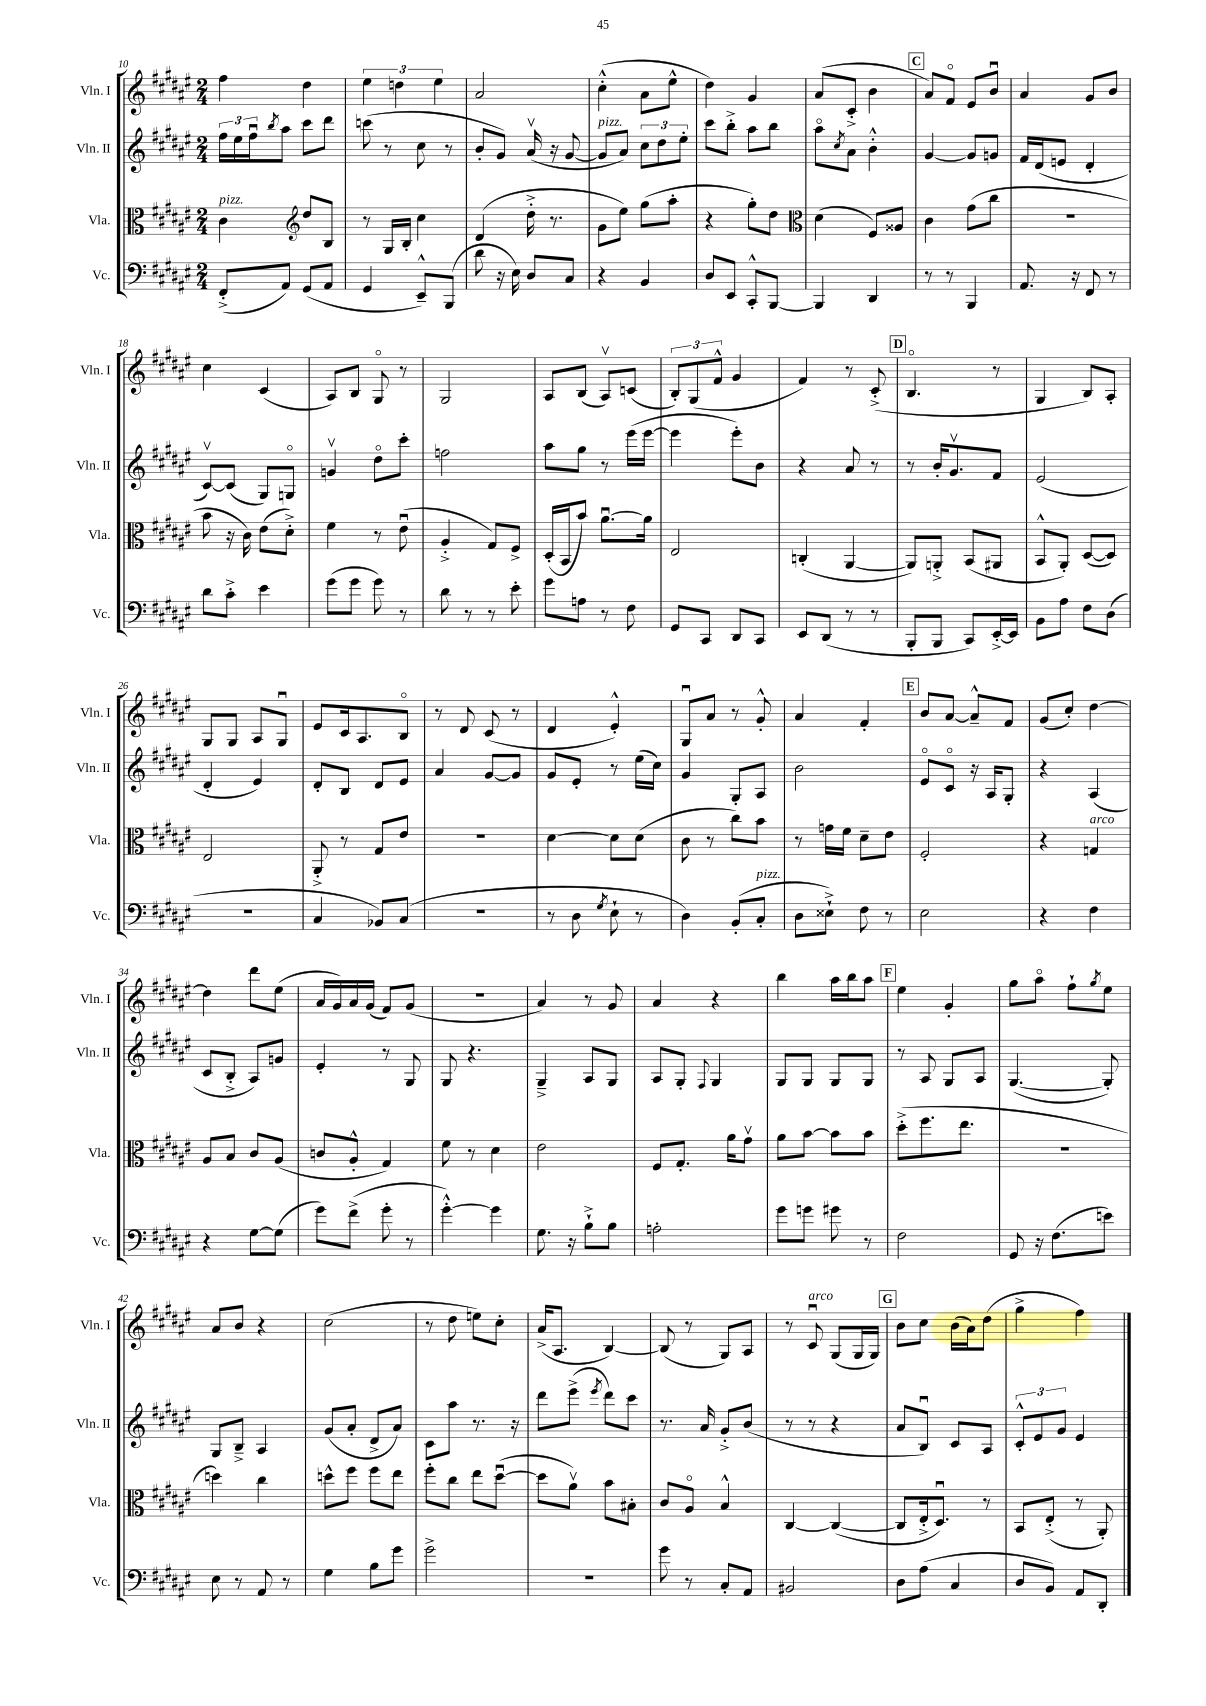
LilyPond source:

<<
\new StaffGroup <<
\new Staff = "s0" \with { instrumentName = "Vln. I" shortInstrumentName = "Vln. I" } {
    \clef treble \key fis \major \numericTimeSignature \time 2/4
    fis''4 dis''4 |
    \tuplet 3/2 { eis''4 d''4 eis''4 } |
    ais'2 |
    cis''4-.-^( ais'8 eis''8-^ |
    dis''4) gis'4 |
    ais'8( cis'8-.-> b'4 |
    \mark \markup { \box "C" } ais'8) fis'8\flageolet eis'8 b'8\downbow |
    ais'4 gis'8 b'8 |
    cis''4 cis'4( |
    ais8) b8 gis8\flageolet r8 |
    gis2 |
    ais8 b8( ais8\upbow) c'8( |
    \tuplet 3/2 { b8-.) gis8( fis'8-^ } gis'4 |
    fis'4) r8 cis'8-.->( |
    \mark \markup { \box "D" } b4.\flageolet r8 |
    gis4 b8) ais8-. |
    gis8 gis8 ais8 gis8\downbow |
    eis'8 cis'16 ais8. b8\flageolet |
    r8 dis'8 cis'8( r8 |
    dis'4 eis'4-.-^) |
    gis8\downbow ais'8 r8 gis'8-.-^ |
    ais'4 fis'4-. |
    \mark \markup { \box "E" } b'8 ais'8~ ais'8---^ fis'8 |
    gis'8( cis''8-.) dis''4~ |
    dis''4 dis'''8 eis''8( |
    ais'16 gis'16) ais'16 gis'16( fis'8) gis'8( |
    R2 |
    ais'4) r8 gis'8 |
    ais'4 r4 |
    b''4 ais''16 b''16 ais''8 |
    \mark \markup { \box "F" } eis''4 gis'4-. |
    gis''8 ais''8\flageolet fis''8-! \acciaccatura { gis''8 } eis''8 |
    ais'8 b'8 r4 |
    cis''2( |
    r8 dis''8 e''8) cis''8-. |
    ais'16->( ais8. b4~) |
    b8( r8 gis8) ais8 |
    r8 cis'8\downbow^\markup { \italic "arco" } gis8( gis16 gis16) |
    \mark \markup { \box "G" } b'8 cis''8 b'16( ais'16) dis''8( |
    gis''4-> fis''4) \bar "|." |
}
\new Staff = "s1" \with { instrumentName = "Vln. II" shortInstrumentName = "Vln. II" } {
    \clef treble \key fis \major \numericTimeSignature \time 2/4
    \tuplet 3/2 { fis''16 eis''16 fis''16\downbow } \acciaccatura { b''8 } ais''8 cis'''8 dis'''8 |
    c'''8( r8 cis''8 r8 |
    b'8-. gis'8) ais'16\upbow( r16 gis'8~ |
    gis'8^\markup { \italic "pizz." } ais'8) \tuplet 3/2 { cis''8 dis''8 eis''8-. } |
    cis'''8 b''8-.-> ais''8 b''8 |
    ais''8\flageolet \acciaccatura { cis''8 } ais'8 b'4-.-^ |
    \mark \markup { \box "C" } gis'4~ gis'8 g'8 |
    fis'16 dis'16( e'8 dis'4-. |
    cis'8~\upbow) cis'8( gis8) g8\flageolet |
    g'4\upbow dis''8\flageolet cis'''8-. |
    f''2 |
    ais''8 gis''8 r8 eis'''16( eis'''16~ |
    eis'''4 eis'''8-.) b'8 |
    r4 ais'8 r8 |
    \mark \markup { \box "D" } r8 b'16-. gis'8.\upbow fis'8 |
    eis'2( |
    dis'4-. eis'4) |
    dis'8-. b8 dis'8 eis'8 |
    ais'4 gis'8~ gis'8 |
    gis'8 eis'8-. r8 eis''16( cis''16) |
    gis'4 gis8-. ais8 |
    b'2 |
    \mark \markup { \box "E" } eis'8\flageolet cis'8\flageolet r16 ais16 gis8-. |
    r4 ais4( |
    cis'8 b8-.-> ais8) g'8 |
    eis'4-. r8 gis8 |
    gis8 r4. |
    gis4---> ais8 gis8 |
    ais8 gis8-. \appoggiatura { fis8 } gis4 |
    gis8 gis8 gis8 gis8 |
    \mark \markup { \box "F" } r8 ais8 gis8 ais8 |
    gis4.~( gis8-.) |
    gis8 b8---> ais4 |
    gis'8( ais'8-. dis'8-> ais'8) |
    cis'8 ais''8 r8. r16 |
    dis'''8 eis'''8->( \acciaccatura { eis'''8 } dis'''8) cis'''8 |
    r8. ais'16 gis'8-.-> b'8( |
    r8 r8 r4 |
    \mark \markup { \box "G" } ais'8 b8\downbow) cis'8 ais8 |
    \tuplet 3/2 { cis'8-.-^ eis'8 gis'8 } eis'4 \bar "|." |
}
\new Staff = "s2" \with { instrumentName = "Vla." shortInstrumentName = "Vla." } {
    \clef alto \key fis \major \numericTimeSignature \time 2/4
    cis'4^\markup { \italic "pizz." } \clef treble dis''8 b8 |
    r8 gis16 b16-. cis''4 |
    dis'4( dis''16-.-> r8. |
    gis'8 eis''8) gis''8( ais''8-. |
    r4 gis''8-.) dis''8 |
    \clef alto dis'4( fis8) aisis8 |
    \mark \markup { \box "C" } cis'4 gis'8( cis''8 |
    r2 |
    b'8 r16 cis'16) eis'8( dis'8-.->) |
    fis'4 r8 eis'8\downbow( |
    ais4-.-> gis8) fis8-> |
    dis16-.( b,16 b'8) ais'8.~\downbow ais'16 |
    eis2 |
    c4-.( ais,4~ |
    \mark \markup { \box "D" } ais,8) a,8-.-> b,8( ais,8 |
    b,8-^ ais,8-.) dis8~( dis8) |
    eis2 |
    ais,8-.-> r8 gis8 eis'8 |
    r2 |
    dis'4~ dis'8 dis'8( |
    cis'8 r8 cis''8) b'8 |
    r8 g'16 fis'16 dis'8-- eis'8 |
    \mark \markup { \box "E" } fis2-. |
    r4 g4^\markup { \italic "arco" } |
    ais8 b8 cis'8 ais8( |
    c'8 ais8-.-^ gis4) |
    fis'8 r8 dis'4 |
    eis'2 |
    fis8 gis8.-. ais'16 gis'8\upbow |
    ais'8 b'8~ b'8 b'8 |
    \mark \markup { \box "F" } dis''8-.->( fis''8. eis''8. |
    R2 |
    d''4) cis''4 |
    d''8-^ fis''8 fis''8 eis''8 |
    fis''8-. cis''8 eis''8 dis''8~\downbow( |
    dis''8 ais'8\upbow) b'8 bis8-. |
    cis'8 ais8\flageolet b4-^ |
    cis4~ cis4~( |
    \mark \markup { \box "G" } cis8 eis16-.-> dis8.\downbow) r8 |
    b,8 eis8-.->( r8 ais,8-.) \bar "|." |
}
\new Staff = "s3" \with { instrumentName = "Vc." shortInstrumentName = "Vc." } {
    \clef bass \key fis \major \numericTimeSignature \time 2/4
    fis,8-.->( ais,8) gis,8( ais,8 |
    gis,4 eis,8---^) b,,8( |
    dis'8 r16 eis16) dis8 cis8 |
    r4 b,4 |
    dis8 eis,8 cis,8-.-^ b,,8~ |
    b,,4 dis,4 |
    \mark \markup { \box "C" } r8 r8 b,,4 |
    ais,8. r16 fis,8 r8 |
    dis'8 cis'8-.-> eis'4 |
    gis'8( gis'8 gis'8) r8 |
    dis'8 r8 r8 eis'8-. |
    gis'8 a8 r8 fis8 |
    gis,8 cis,8 dis,8 cis,8 |
    eis,8 dis,8( r8 r8 |
    \mark \markup { \box "D" } b,,8-. b,,8 cis,8) eis,16~-.-> eis,16 |
    b,8 ais8 fis8 dis8( |
    r2 |
    cis4 bes,8) cis8( |
    R2 |
    r8 dis8 \acciaccatura { gis8 } eis8-! r8 |
    dis4) b,8-.( cis8-.^\markup { \italic "pizz." } |
    dis8 eisis8-!->) fis8 r8 |
    \mark \markup { \box "E" } eis2 |
    r4 fis4 |
    r4 gis8~ gis8( |
    gis'8) fis'8->( gis'8-. r8 |
    gis'4~-.-^) gis'4 |
    gis8. r16 b8-!-> b8 |
    a2-. |
    gis'8 g'8 gis'8 r8 |
    \mark \markup { \box "F" } fis2 |
    gis,8 r16 fis8.( e'8) |
    eis8 r8 ais,8 r8 |
    gis4 b8 gis'8 |
    gis'2-> |
    r2 |
    gis'8 r8 cis8-. ais,8 |
    bis,2 |
    \mark \markup { \box "G" } dis8 ais8( cis4 |
    dis8 b,8) ais,8 dis,8-. \bar "|." |
}
>>
>>
\layout { \context { \Score currentBarNumber = #10 } }
